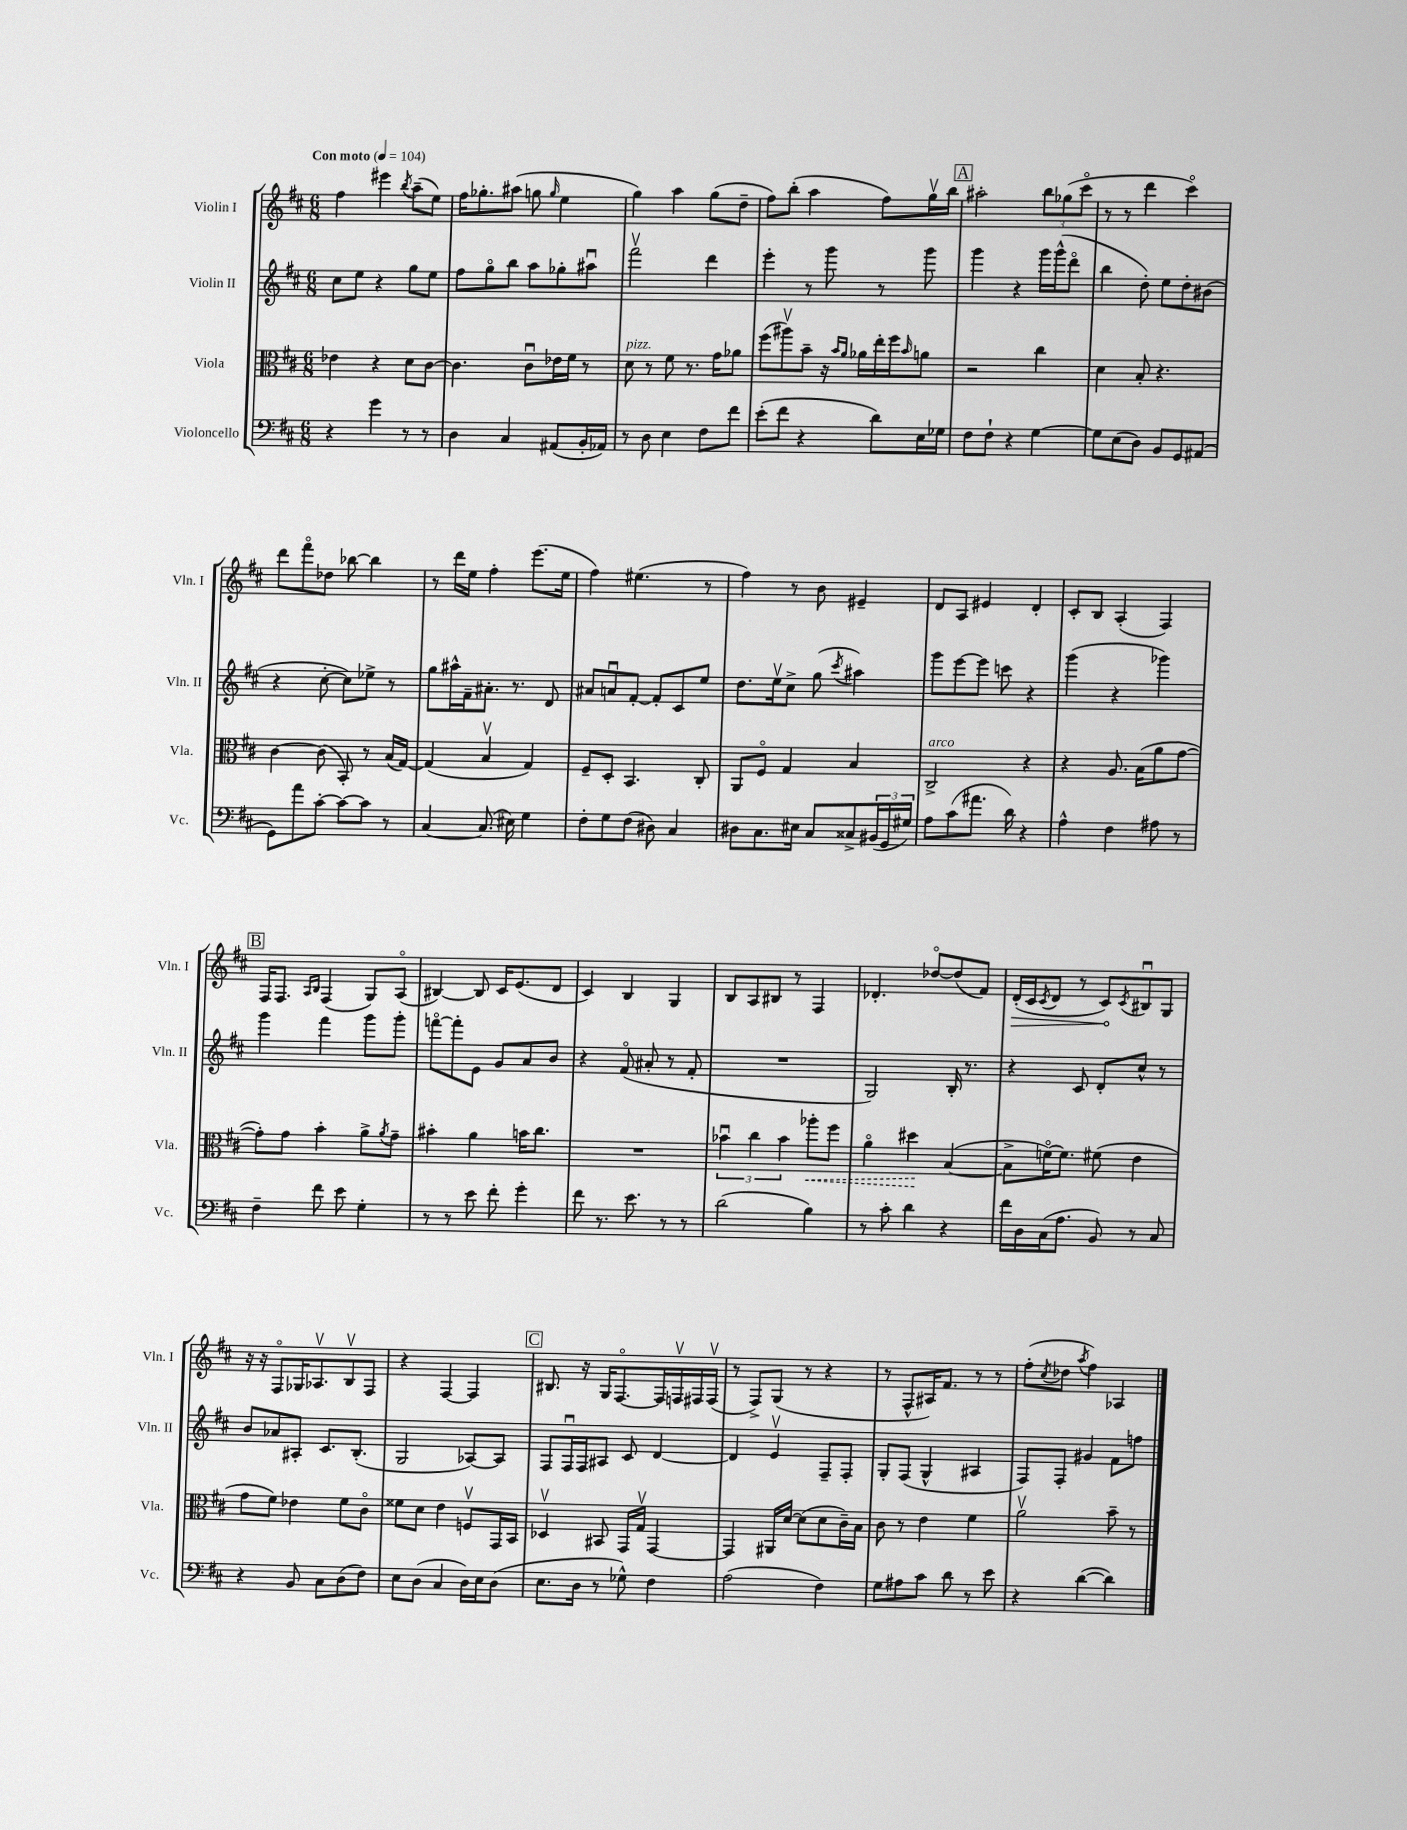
<<
\new StaffGroup <<
\new Staff = "s0" \with { instrumentName = "Violin I" shortInstrumentName = "Vln. I" } {
    \clef treble \key d \major \numericTimeSignature \time 6/8 \tempo "Con moto" 4 = 104
    fis''4 eis'''4 \acciaccatura { b''8 } a''8--( e''8) |
    fis''16 ges''8.-. ais''8( g''8 \grace { g''16 } e''4 |
    g''4) a''4 g''8( d''8-- |
    fis''8) b''8-.( a''4 fis''8) g''16\upbow b''16 |
    \mark \markup { \box "A" } ais''2-. \tuplet 3/2 { b''8 ges''8( cis'''8\flageolet } |
    r8 r8 d'''4 cis'''4\flageolet) |
    d'''8 fis'''8\flageolet des''8 bes''8~ bes''4 |
    r8 d'''16 e''16 fis''4-. e'''8.( e''16 |
    fis''4) eis''4.( r8 |
    fis''4) r8 b'8 eis'4-- |
    d'8 a8 eis'4 d'4-. |
    cis'8-. b8 a4-.( fis4) |
    \mark \markup { \box "B" } fis16 fis8. \grace { a16 b16 } fis4( g8) a8\flageolet( |
    bis4~) bis8 cis'16 e'8.( d'8 |
    cis'4) b4 g4 |
    b8 a8 bis8 r8 fis4 |
    des'4.-. des''8~\flageolet des''8( fis'8) |
    \once \override Hairpin.circled-tip = ##t d'16-.\>( cis'16 \acciaccatura { cis'8 } d'8 r8 cis'8\!) \acciaccatura { cis'8 } bis8\downbow g8 |
    r16 r16 fis8\flageolet ges16 aes8.\upbow b8\upbow fis8 |
    r4 fis4~ fis4 |
    \mark \markup { \box "C" } bis8. r16 g16 fis8.~\flageolet fis16 f16\upbow fis16 fis16\upbow( |
    r8 fis8->) g8( r8 r4 |
    r8 fis8-^ ais16) fis'8. r8 r8 |
    fis''8-.( \acciaccatura { cis''8 } des''8 \acciaccatura { a''8 } fis''4) aes4 \bar "|." |
}
\new Staff = "s1" \with { instrumentName = "Violin II" shortInstrumentName = "Vln. II" } {
    \clef treble \key d \major \numericTimeSignature \time 6/8
    cis''8 e''8 r4 g''8 e''8 |
    fis''8 g''8\flageolet b''8 a''8 ges''8-. ais''8\downbow |
    fis'''2\upbow d'''4 |
    e'''4-. r8 g'''8 r8 g'''8 |
    \mark \markup { \box "A" } g'''4 r4 g'''16 g'''16-^( d'''8\flageolet |
    b''4 d''8-.) e''8 d''8-. bis'8( |
    r4 cis''8~-. cis''8) ees''8-> r8 |
    g''8 ais''16-^ fis'16-- ais'8.-. r8. d'8 |
    ais'8 a'8\downbow fis'8~-. fis'8-. cis'8 e''8 |
    d''8. e''16\upbow cis''8-> g''8( \acciaccatura { cis'''8 } ais''4) |
    g'''8 e'''8~ e'''8 c'''8 r4 |
    g'''4( r4 ges'''4) |
    \mark \markup { \box "B" } g'''4 fis'''4 g'''8 g'''8-. |
    f'''8~\flageolet f'''8-. e'8 g'8 a'8 b'8 |
    r4 fis'8\flageolet( ais'8-. r8 fis'8-. |
    R2. |
    g2) b16-. r8. |
    r4 cis'8 d'8-. cis''8-^ r8 |
    b'8 aes'8 ais8-. cis'8. b8.-.( |
    g2 aes8~) aes8 |
    \mark \markup { \box "C" } fis8 fis16\downbow fis16 ais8 cis'8 d'4~ |
    d'4 e'4\upbow fis8-- fis8-. |
    g8-. fis8( g4-^ ais4 |
    fis8) fis8-. gis'4 fis'8 f''8 \bar "|." |
}
\new Staff = "s2" \with { instrumentName = "Viola" shortInstrumentName = "Vla." } {
    \clef alto \key d \major \numericTimeSignature \time 6/8
    ees'4 r4 d'8 cis'8~ |
    cis'4. cis'8\downbow ees'16 fis'16 r8 |
    d'8^\markup { \italic "pizz." } r8 fis'8 r8. g'16 aes'8 |
    fis''8( ais''8\upbow) b'8-- r16 \grace { b'16 a'16 } aes'16 e''16-. fis''16 \grace { b'16 } a'8 |
    \mark \markup { \box "A" } r2 cis''4 |
    d'4 b8-. r4. |
    cis'4~ cis'8( b,8-.) r8 b16( g16~) |
    g4( b4\upbow g4) |
    fis8-- d8-. b,4. cis8-. |
    a,8 fis8\flageolet g4 b4 |
    cis2->^\markup { \italic "arco" } r4 |
    r4 a8. b16( a'8 g'8~ |
    \mark \markup { \box "B" } g'8-.) g'8 b'4-. a'8-> \acciaccatura { a'8 } g'8-- |
    bis'4-. a'4 b'16 cis''8. |
    R2. |
    \tuplet 3/2 { bes'4\downbow cis''4 bes'4 } \once \override Hairpin.style = #'dashed-line aes''8-.\< fis''8 |
    a'4\flageolet dis''4\! b4~( |
    b8-> f'16~\flageolet) f'8. fis'8( e'4 |
    g'8 fis'8) ees'4 fis'8 cis'8\flageolet |
    fisis'8 d'8 e'4 f8\upbow g,16 b,16 |
    \mark \markup { \box "C" } des4\upbow bis,8 g,16 g16\upbow g,4~ |
    g,4 ais,16 d'16~ d'8( d'8 cis'16--) b16 |
    cis'8 r8 e'4 fis'4 |
    a'2\upbow b'8-- r8 \bar "|." |
}
\new Staff = "s3" \with { instrumentName = "Violoncello" shortInstrumentName = "Vc." } {
    \clef bass \key d \major \numericTimeSignature \time 6/8
    r4 g'4 r8 r8 |
    d4 cis4 ais,8( b,16-. aes,16) |
    r8 d8 e4 fis8 fis'8 |
    e'8-.( fis'8 r4 d'8) e16 ges16 |
    \mark \markup { \box "A" } fis8 fis8-! r4 g4~ |
    g8 e8( d8) b,8 g,8 ais,8( |
    g,8) a'8 cis'8~-. cis'8~ cis'8 r8 |
    cis4~ cis8.( eis16) g4 |
    fis8-. g8 fis8( dis8) cis4 |
    dis8 cis8. eis16 cis8 cisis8-> \tuplet 3/2 { bis,16( g,16 gis16) } |
    a8 cis'8( ais'8. d'16) r4 |
    a4-^ fis4 ais8 r8 |
    \mark \markup { \box "B" } fis4-- fis'8 e'8 g4-. |
    r8 r8 e'8 fis'8-. g'4-. |
    fis'8 r8. e'8. r8 r8 |
    d'2( b4) |
    r8 cis'8-. d'4 r4 |
    fis'16 d16 cis16( a8. b,8) r8 cis8 |
    r4 b,8 cis8 d8( fis8) |
    e8 d8( cis4 d16) e16 d8( |
    \mark \markup { \box "C" } e8. d16 r8 ges8-^) fis4 |
    a2( fis4) |
    g8 ais8 cis'8 d'8 r8 e'8 |
    r4 d'4~( d'4) \bar "|." |
}
>>
>>
\layout { \context { \Score \remove "Bar_number_engraver" } }
